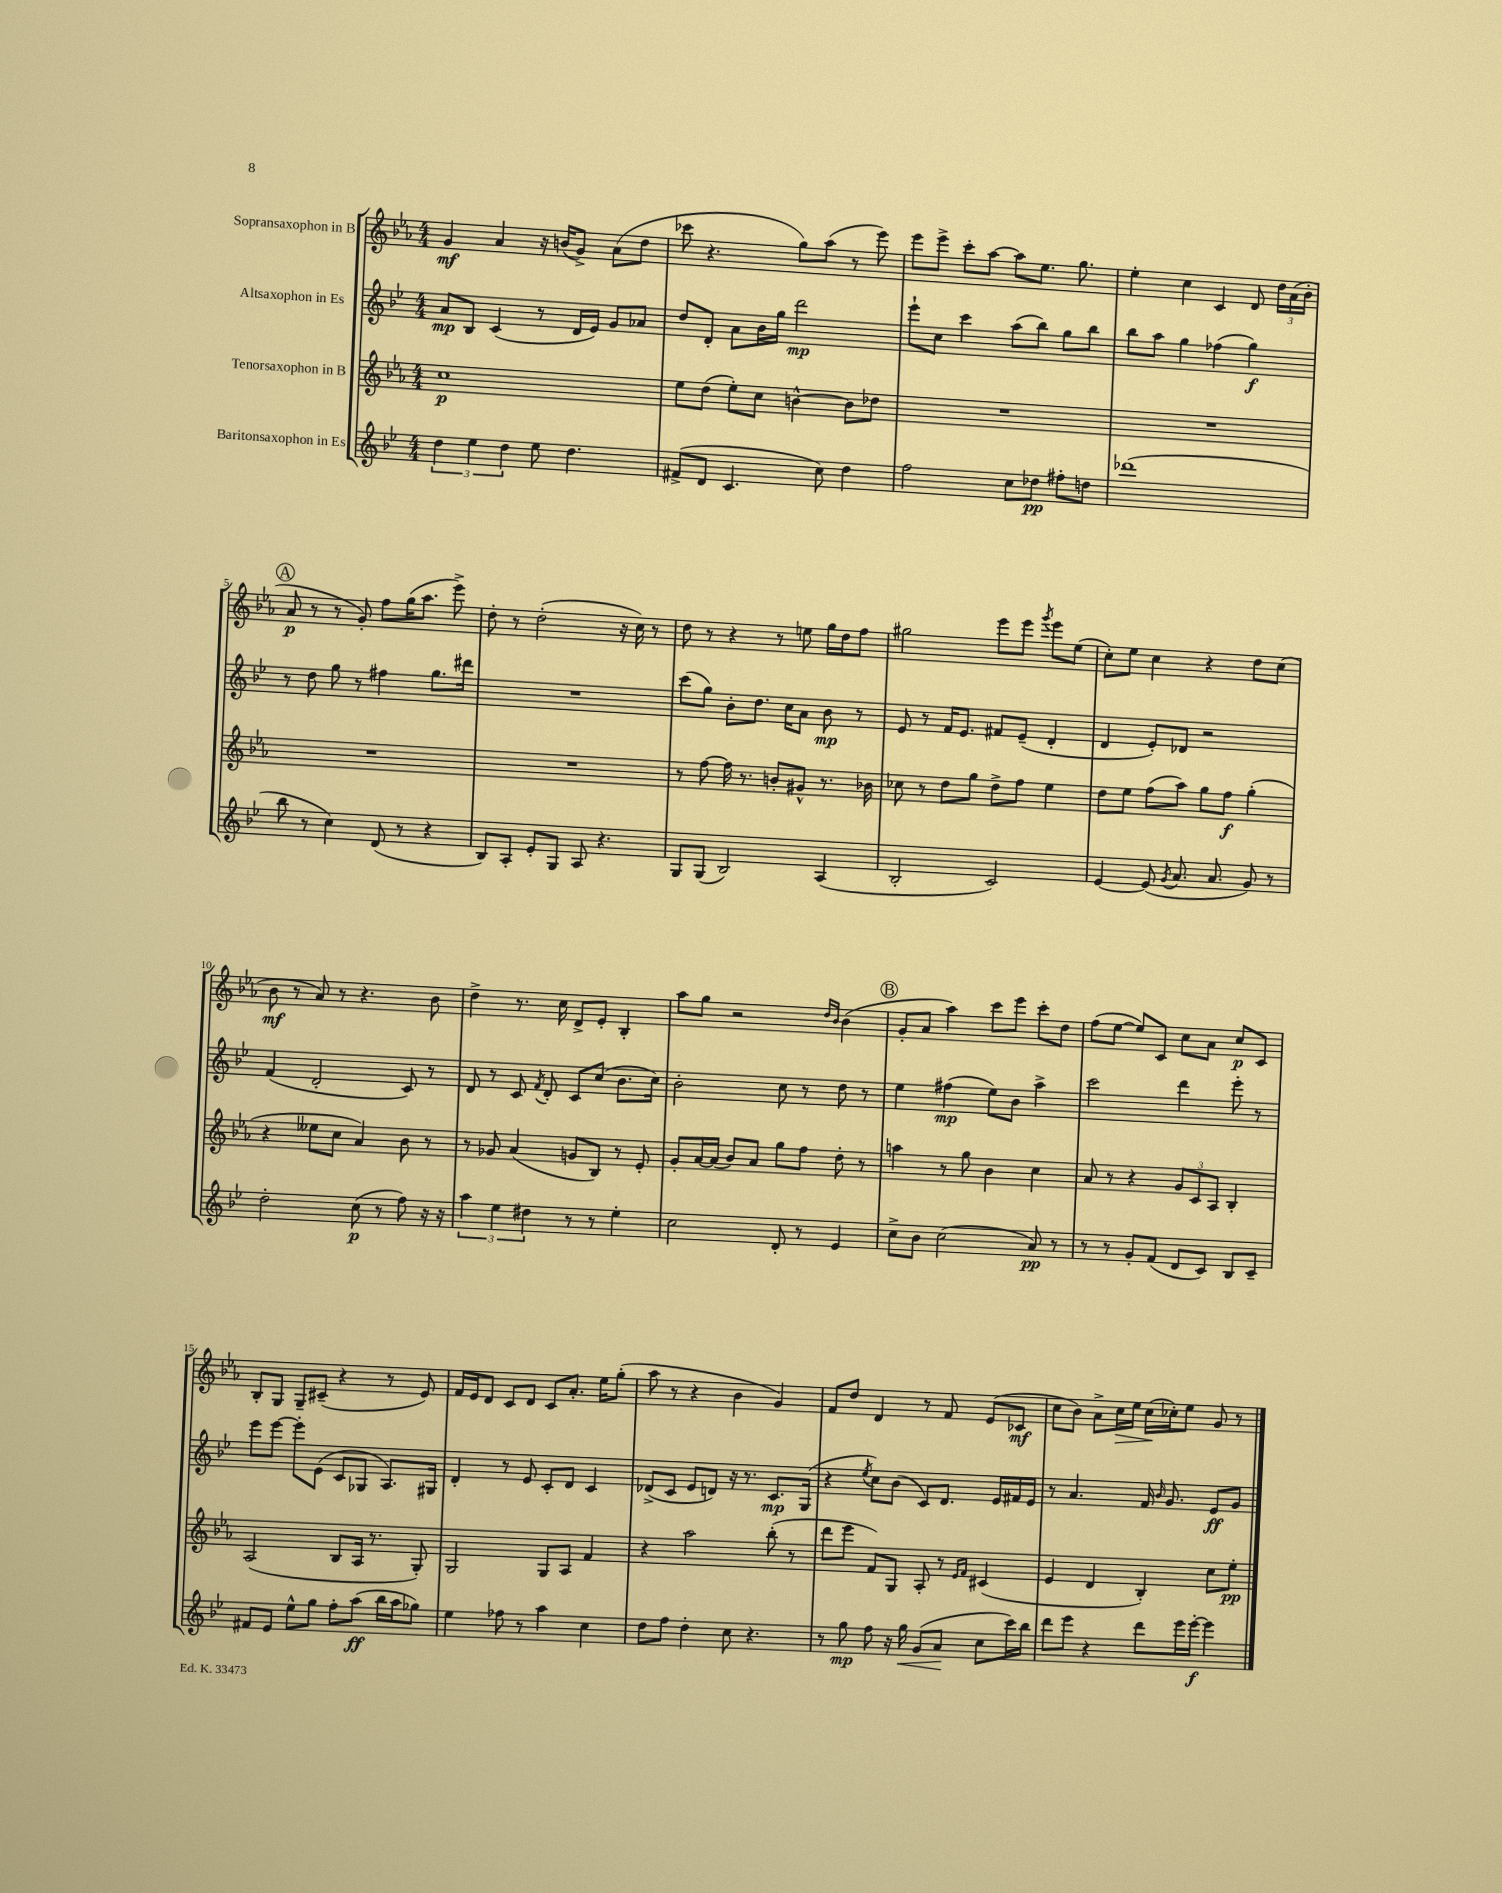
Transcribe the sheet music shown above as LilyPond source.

<<
\new StaffGroup <<
\new Staff = "s0" \with { instrumentName = "Sopransaxophon in B" } {
    \clef treble \key ees \major \numericTimeSignature \time 4/4
    \autoBeamOff g'4\mf aes'4 r16 b'16[( g'8]->) aes'8[( d''8] |
    ces'''8 r4. g''8[) aes''8]( r8 ees'''8) |
    ees'''8[ ees'''8]-> c'''8[-. aes''8]~ aes''8[ ees''8.] g''8. |
    ees''4-. c''4 c'4 d'8 \tuplet 3/2 { d''16[ aes'16( bes'16]-. } |
    \mark \markup { \circle "A" } aes'8\p r8 r8 g'8-.) f''8[ g''16( aes''8.] ees'''8->) |
    d''8-. r8 d''2-.( r16 c''16) r8 |
    d''8 r8 r4 r8 e''8 g''16[ d''16 f''8] |
    gis''2 ees'''8[ ees'''8] \acciaccatura { g'''8 } ees'''8[ ees''8]( |
    c''8[-.) ees''8] c''4 r4 d''8[ c''8]( |
    bes'8\mf r8 aes'8) r8 r4. bes'8 |
    d''4-> r8. c''16 d'8[-> ees'8]-. bes4-. |
    aes''8[ g''8] r2 \grace { d''16[ bes'16] } bes'4( |
    \mark \markup { \circle "B" } g'8[-. aes'8] aes''4) c'''8[ ees'''8] c'''8[-. d''8] |
    f''8[( ees''8]~ ees''8[) c'8] c''8[ aes'8] c''8[\p c'8] |
    bes8[-. g8] g8[-- cis'8]--( r4 r8 ees'8) |
    f'16[ ees'16 d'8] c'8[ d'8] c'8[ aes'8.]-. ees''16[ g''8]-.( |
    aes''8 r8 r4 bes'4 g'4) |
    f'8[ d''8] d'4 r8 f'8 ees'8[( ces'8]\mf |
    c''8[ bes'8]) aes'8[-> c''16\> ees''16] c''16[\!( ces''16-.) ees''8] g'8 r8 \bar "|." |
}
\new Staff = "s1" \with { instrumentName = "Altsaxophon in Es" } {
    \clef treble \key bes \major \numericTimeSignature \time 4/4
    \autoBeamOff a'8[\mp bes8] c'4( r8 d'16[ ees'16]) g'8[ aes'8] |
    d''8[ d'8]-. a'8[ bes'16 g''16] d'''2\mp |
    ees'''8[-! c''8] c'''4 a''8[( bes''8]) g''8[ bes''8] |
    bes''8[ a''8] g''4 fes''4( g''4\f) |
    \mark \markup { \circle "A" } r8 d''8 g''8 r8 fis''4 g''8.[ dis'''16] |
    R1 |
    c'''8[( g''8]) bes'8[-. d''8.] c''16[ a'8] bes'8\mp r8 |
    ees'8 r8 f'16[ ees'8.] fis'8[ ees'8]--( d'4-. |
    d'4 ees'8[-.) des'8] r2 |
    f'4( d'2-. c'8) r8 |
    d'8 r8 c'8 \acciaccatura { f'8 } d'8-. c'8[ c''8]( bes'8.[ c''16]) |
    bes'2-. c''8 r8 d''8 r8 |
    \mark \markup { \circle "B" } ees''4 fis''4\mp( ees''8[) bes'8] a''4-> |
    c'''2 d'''4 ees'''8-. r8 |
    ees'''8[ ees'''8]~ ees'''8[-. ees'8]( c'8[ ges8] a8.[) gis16] |
    d'4-. r8 ees'8 c'8[-. d'8] c'4 |
    des'8[->( c'8] ees'8[ d'8]) r16 r8. c'8.[\mp g16]( |
    r4 \acciaccatura { ees''8 } c''8[) bes'8]( c'8[) d'8.] ees'16[ fis'16 ees'16] |
    r8 a'4. f'16 \grace { bes'16 } g'8. ees'8[\ff g'8] \bar "|." |
}
\new Staff = "s2" \with { instrumentName = "Tenorsaxophon in B" } {
    \clef treble \key ees \major \numericTimeSignature \time 4/4
    \autoBeamOff c''1\p |
    ees''8[ d''8]( ees''8[-.) c''8] b'4~-^ b'8[ des''8] |
    R1 |
    R1 |
    \mark \markup { \circle "A" } R1 |
    R1 |
    r8 f''8~ f''16 r8. b'8[-. gis'8]-^ r8. bes'16 |
    ces''8 r8 d''8[ g''8] d''8[-> f''8] ees''4 |
    d''8[ ees''8] f''8[( aes''8]) g''8[ f''8]\f g''4-.( |
    r4 eeses''8[ c''8] aes'4) bes'8 r8 |
    r8 ges'8 aes'4( g'8[ bes8]) r8 ees'8-. |
    g'8[-. aes'16~ aes'16]( bes'8[) aes'8] g''8[ f''8] d''8-. r8 |
    \mark \markup { \circle "B" } a''4 r8 g''8 bes'4 c''4 |
    aes'8 r8 r4 \tuplet 3/2 { g'8[ c'8 aes8] } bes4-. |
    aes2( bes8[ aes16] r8. g8-.) |
    g2 g8[ aes8] f'4 |
    r4 aes''2 bes''8-.( r8 |
    d'''8[ ees'''8] f'8[) g8] aes8-. r8 \grace { ees'16[ f'16] } cis'4( |
    ees'4 d'4 bes4-.) c''8[ ees''8]-.\pp \bar "|." |
}
\new Staff = "s3" \with { instrumentName = "Baritonsaxophon in Es" } {
    \clef treble \key bes \major \numericTimeSignature \time 4/4
    \autoBeamOff \tuplet 3/2 { d''4 ees''4 d''4 } ees''8 d''4. |
    fis'8[->( d'8] c'4. c''8) d''4 |
    f''2 c''8[ des''8]\pp fis''8[-. d''8] |
    des'''1( |
    \mark \markup { \circle "A" } bes''8 r8 c''4) d'8( r8 r4 |
    bes8[) a8]-. ees'8[-. g8] a8 r4. |
    g8[ g8]( bes2) a4( |
    bes2-. c'2) |
    ees'4~ ees'8( \acciaccatura { g'8 } a'8. a'8. g'8) r8 |
    d''2-. c''8\p( r8 f''8) r16 r16 |
    \tuplet 3/2 { a''4 ees''4 dis''4 } r8 r8 ees''4-. |
    c''2 d'8-. r8 ees'4 |
    \mark \markup { \circle "B" } c''8[-> bes'8] c''2( a'8\pp) r8 |
    r8 r8 g'8[-. f'8]( d'8[ c'8]) bes8[ c'8]-- |
    fis'8[ ees'8] ees''8[-^ g''8] f''8[-. a''8]\ff( bes''16[ a''16 ges''8]) |
    ees''4 fes''8 r8 a''4 c''4 |
    d''8[ f''8] d''4-. c''8 r4. |
    r8 g''8\mp f''8 r16 g''16\< g'8[( a'8]\! c''8[ c'''16) bes''16] |
    d'''8[ ees'''8] r4 d'''8[ ees'''16 ees'''16]~-.\f ees'''4 \bar "|." |
}
>>
>>
